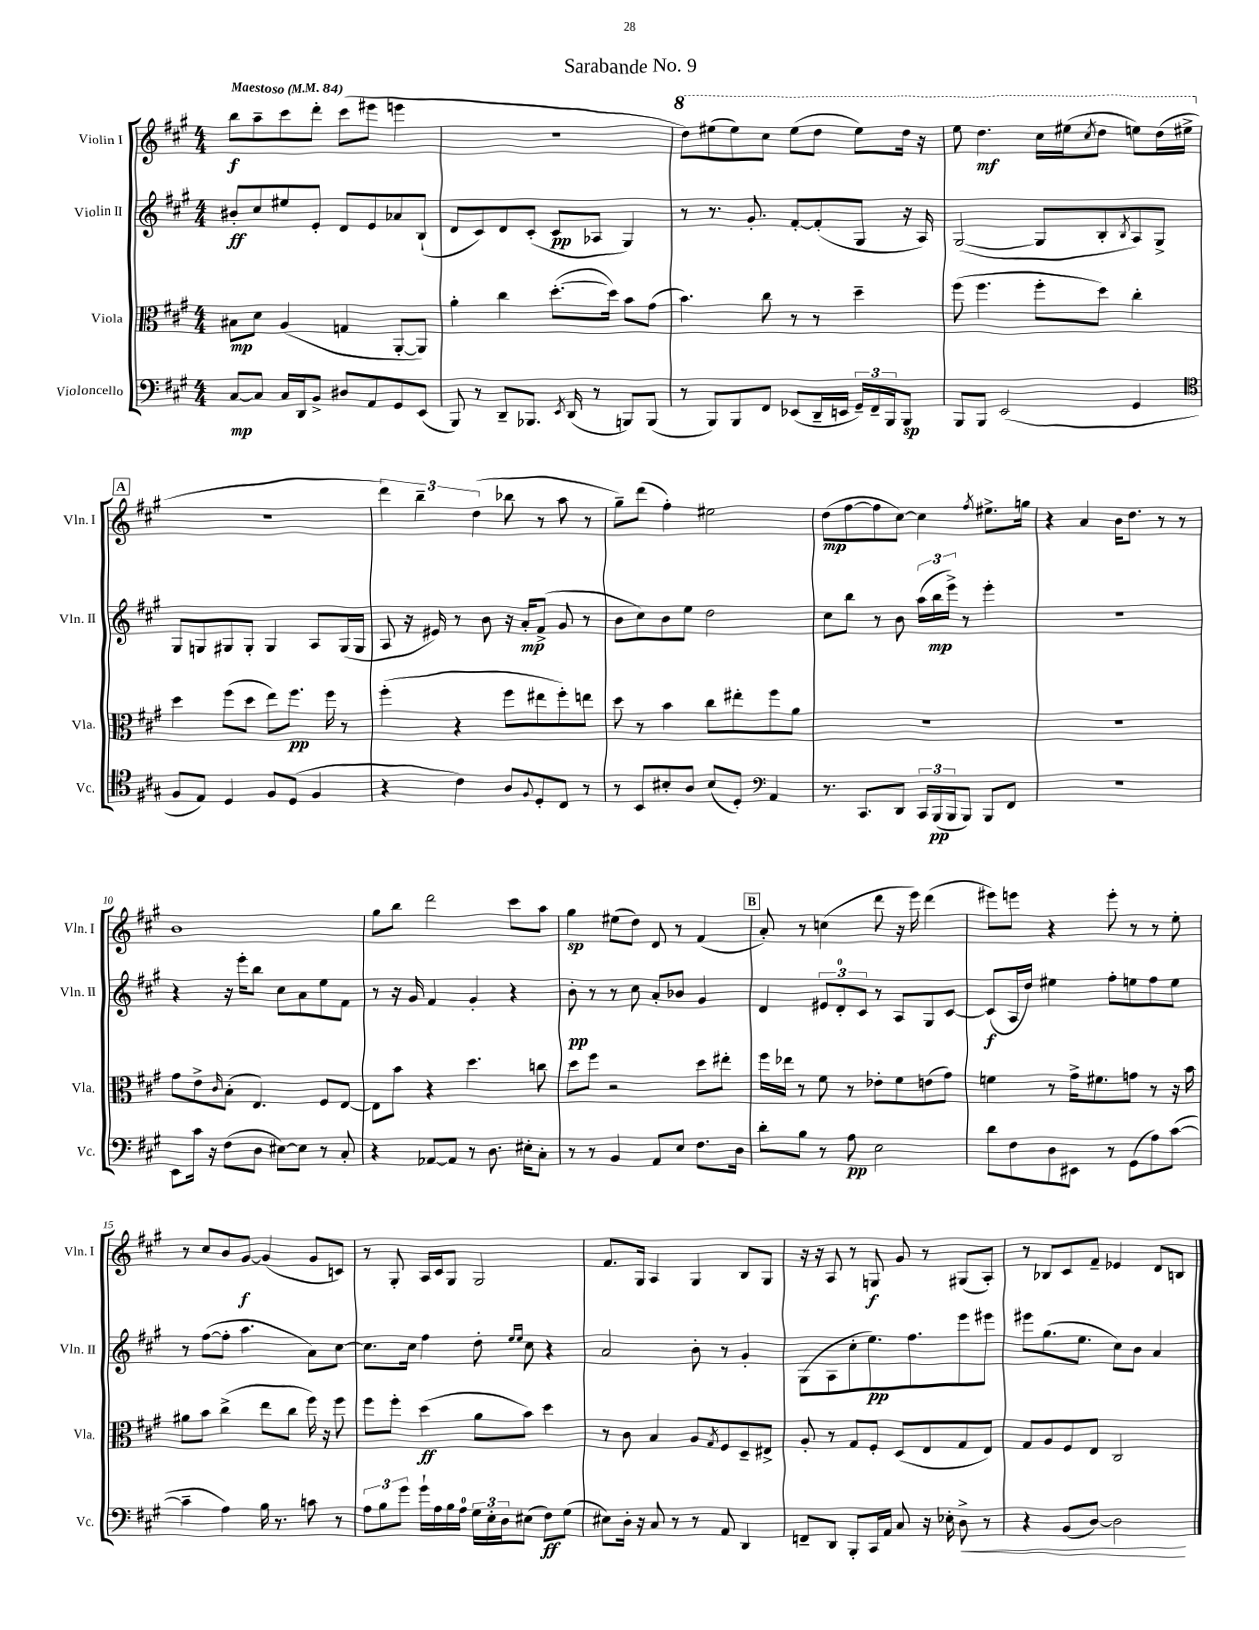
\header { title = "Sarabande No. 9" }
<<
\new StaffGroup <<
\new Staff = "s0" \with { instrumentName = "Violin I" shortInstrumentName = "Vln. I" } {
    \clef treble \key a \major \numericTimeSignature \time 4/4 \tempo "Maestoso" 4 = 84
    b''8\f a''8-- cis'''8 d'''8-. cis'''8( eis'''8 e'''4 |
    R1 |
    \ottava #1 d'''8) eis'''8( eis'''8) cis'''8 eis'''8( d'''8 eis'''8) d'''16 r16 |
    e'''8 d'''4.\mf cis'''16 eis'''16( \acciaccatura { cis'''8 } d'''8 e'''8) d'''16( eis'''16-> \ottava #0 |
    \mark \markup { \box "A" } R1 |
    \tuplet 3/2 { d'''4) b''4-- d''4( } bes''8 r8 a''8 r8 |
    gis''8--) d'''8( fis''4-.) eis''2 |
    d''8\mp( fis''8~ fis''8 cis''8~) cis''4 \acciaccatura { fis''8 } eis''8.-> g''16 |
    r4 a'4 b'16 d''8. r8 r8 |
    b'1 |
    gis''8 b''8 d'''2 cis'''8 a''8 |
    gis''4\sp eis''8( d''8) d'8 r8 fis'4( |
    \mark \markup { \box "B" } a'8-.) r8 c''4( d'''8 r16 e'''16) d'''4( |
    eis'''8) e'''8 r4 e'''8-. r8 r8 e''8-. |
    r8 cis''8 b'8 gis'8~\f gis'4( gis'8 c'8) |
    r8 gis8-. a16 cis'16 gis8 gis2 |
    fis'8. gis16 a4 gis4 b8 gis8 |
    r16 r16 a8 r8 g8\f gis'8 r8 gis8( a8-.) |
    r8 bes8 cis'8 fis'8-- ees'4 d'8 b8 \bar "|." |
}
\new Staff = "s1" \with { instrumentName = "Violin II" shortInstrumentName = "Vln. II" } {
    \clef treble \key a \major \numericTimeSignature \time 4/4
    bis'8-.\ff cis''8 eis''8 e'8-. d'8 e'8 aes'8 b8-!( |
    d'8 cis'8) d'8 cis'8-.( cis'8\pp aes8 gis4) |
    r8 r8. gis'8.-. fis'8~-. fis'8-.( gis8 r16 a16) |
    gis2~( gis8 b8-. \acciaccatura { b8 } a8) gis8-> |
    \mark \markup { \box "A" } gis8 g8 gis8 gis8-. gis4 a8 gis16( gis16 |
    a8 r16 eis'16) r8 b'8 r16 a'16-.\mp fis'8->( gis'8 r8 |
    b'8 cis''8) b'8 e''8 d''2 |
    cis''8 b''8 r8 b'8 \tuplet 3/2 { a''16( b''16\mp e'''16->) } r8 e'''4-. |
    r1 |
    r4 r16 e'''16-. b''8 cis''8 a'8 e''8 fis'8 |
    r8 r16 gis'16 fis'4 gis'4-. r4 |
    b'8-.\pp r8 r8 cis''8 a'8-. bes'8 gis'4 |
    \mark \markup { \box "B" } d'4 \tuplet 3/2 { eis'8 d'8-0-. cis'8 } r8 a8 gis8 cis'8~ |
    cis'8\f( a16 d''16) eis''4 fis''8-. e''8 fis''8 e''8 |
    r8 fis''8~( fis''8-. a''4. a'8) cis''8~ |
    cis''8. cis''16 fis''4 d''8-. \grace { e''16 e''16 } cis''8 r4 |
    a'2 b'8-. r8 gis'4-. |
    gis8( a8 cis''8-. e''8.\pp) fis''8. e'''8 eis'''8 |
    eis'''8 gis''8.( e''8. cis''8) b'8 a'4 \bar "|." |
}
\new Staff = "s2" \with { instrumentName = "Viola" shortInstrumentName = "Vla." } {
    \clef alto \key a \major \numericTimeSignature \time 4/4
    bis8\mp d'8 a4( g4 a,8~-. a,8) |
    a'4-. cis''4 d''8.~-.( d''16) b'8 gis'8( |
    b'4.) cis''8 r8 r8 d''4-- |
    fis''8( fis''4. fis''8-. d''8) cis''4-. |
    \mark \markup { \box "A" } d''4 fis''8( d''8 e''8) fis''8.\pp fis''16 r8 |
    fis''4-.( r4 fis''8 eis''8 fis''8-.) e''8 |
    d''8 r8 b'4 cis''8 eis''8-. fis''8 a'8 |
    R1 |
    R1 |
    gis'8 e'8-> \grace { cis'16 } b8-.( e4.) fis8 e8~ |
    e8 b'8 r4 d''4. c''8 |
    d''8 fis''8 r2 d''8 eis''8-. |
    \mark \markup { \box "B" } fis''16 ees''16 r8 fis'8 r8 ees'8-. fis'8 e'8( gis'8) |
    f'4 r8 gis'16-> fis'8. g'8 r8 r16 b'16 |
    ais'8 b'8 cis''4->( e''8 cis''8 fis''16) r16 fis''8 |
    fis''8 fis''8-. d''4\ff( a'8 b'8) d''4 |
    r8 cis'8 b4 a8 \acciaccatura { gis8 } fis8 d8-- eis8-> |
    a8-. r8 gis8 fis8-. d8( e8 gis8 e8) |
    gis8 a8 fis8 e8 cis2 \bar "|." |
}
\new Staff = "s3" \with { instrumentName = "Violoncello" shortInstrumentName = "Vc." } {
    \clef bass \key a \major \numericTimeSignature \time 4/4
    cis8~\mp cis8 cis16 d,16 b,8-> dis8 a,8 gis,8 e,8( |
    b,,8) r8 d,8-- bes,,8. \acciaccatura { e,8 } d,16( r8 b,,8) b,,8( |
    r8 b,,8) b,,8 fis,8 ees,8( d,16-- e,16 \tuplet 3/2 { gis,16--) fis,16-- b,,16 } b,,8\sp |
    b,,8 b,,8 e,2( gis,4 |
    \mark \markup { \box "A" } \clef tenor fis8 e8) d4 fis8 d8( fis4 |
    r4 cis'4) a8 \appoggiatura { fis8 } d8-. cis8 r8 |
    r8 b,8 bis8-. a8 bis8( d8-.) \clef bass a,4 |
    r8. cis,8. d,8 \tuplet 3/2 { cis,16 b,,16\pp( b,,16 } b,,8) b,,8 fis,8 |
    R1 |
    e,8 cis'16 r16 fis8( d8 eis8~) eis8 r8 cis8-. |
    r4 aes,8~ aes,8 r8 d8. eis16-. cis8-. |
    r8 r8 b,4 a,8 e8 fis8. d16 |
    \mark \markup { \box "B" } d'8-. b8 r8 a8\pp e2 |
    d'8 fis8 d8 eis,8 r8 gis,8( a8) cis'8~( |
    cis'4-- a4) b16 r8. c'8 r8 |
    \tuplet 3/2 { a8 b8 gis'8 } gis'16-! a16 b16 a16-0 \tuplet 3/2 { gis16 e16-. d16 } eis8( fis8\ff) gis8( |
    eis8) d16-. r16 cis8 r8 r8 a,8 d,4 |
    f,8-- d,8 b,,8-. cis,16 a,16 cis8 r16 ees16-. d8->\< r8 |
    r4 b,8( d8~) d2\! \bar "|." |
}
>>
>>
